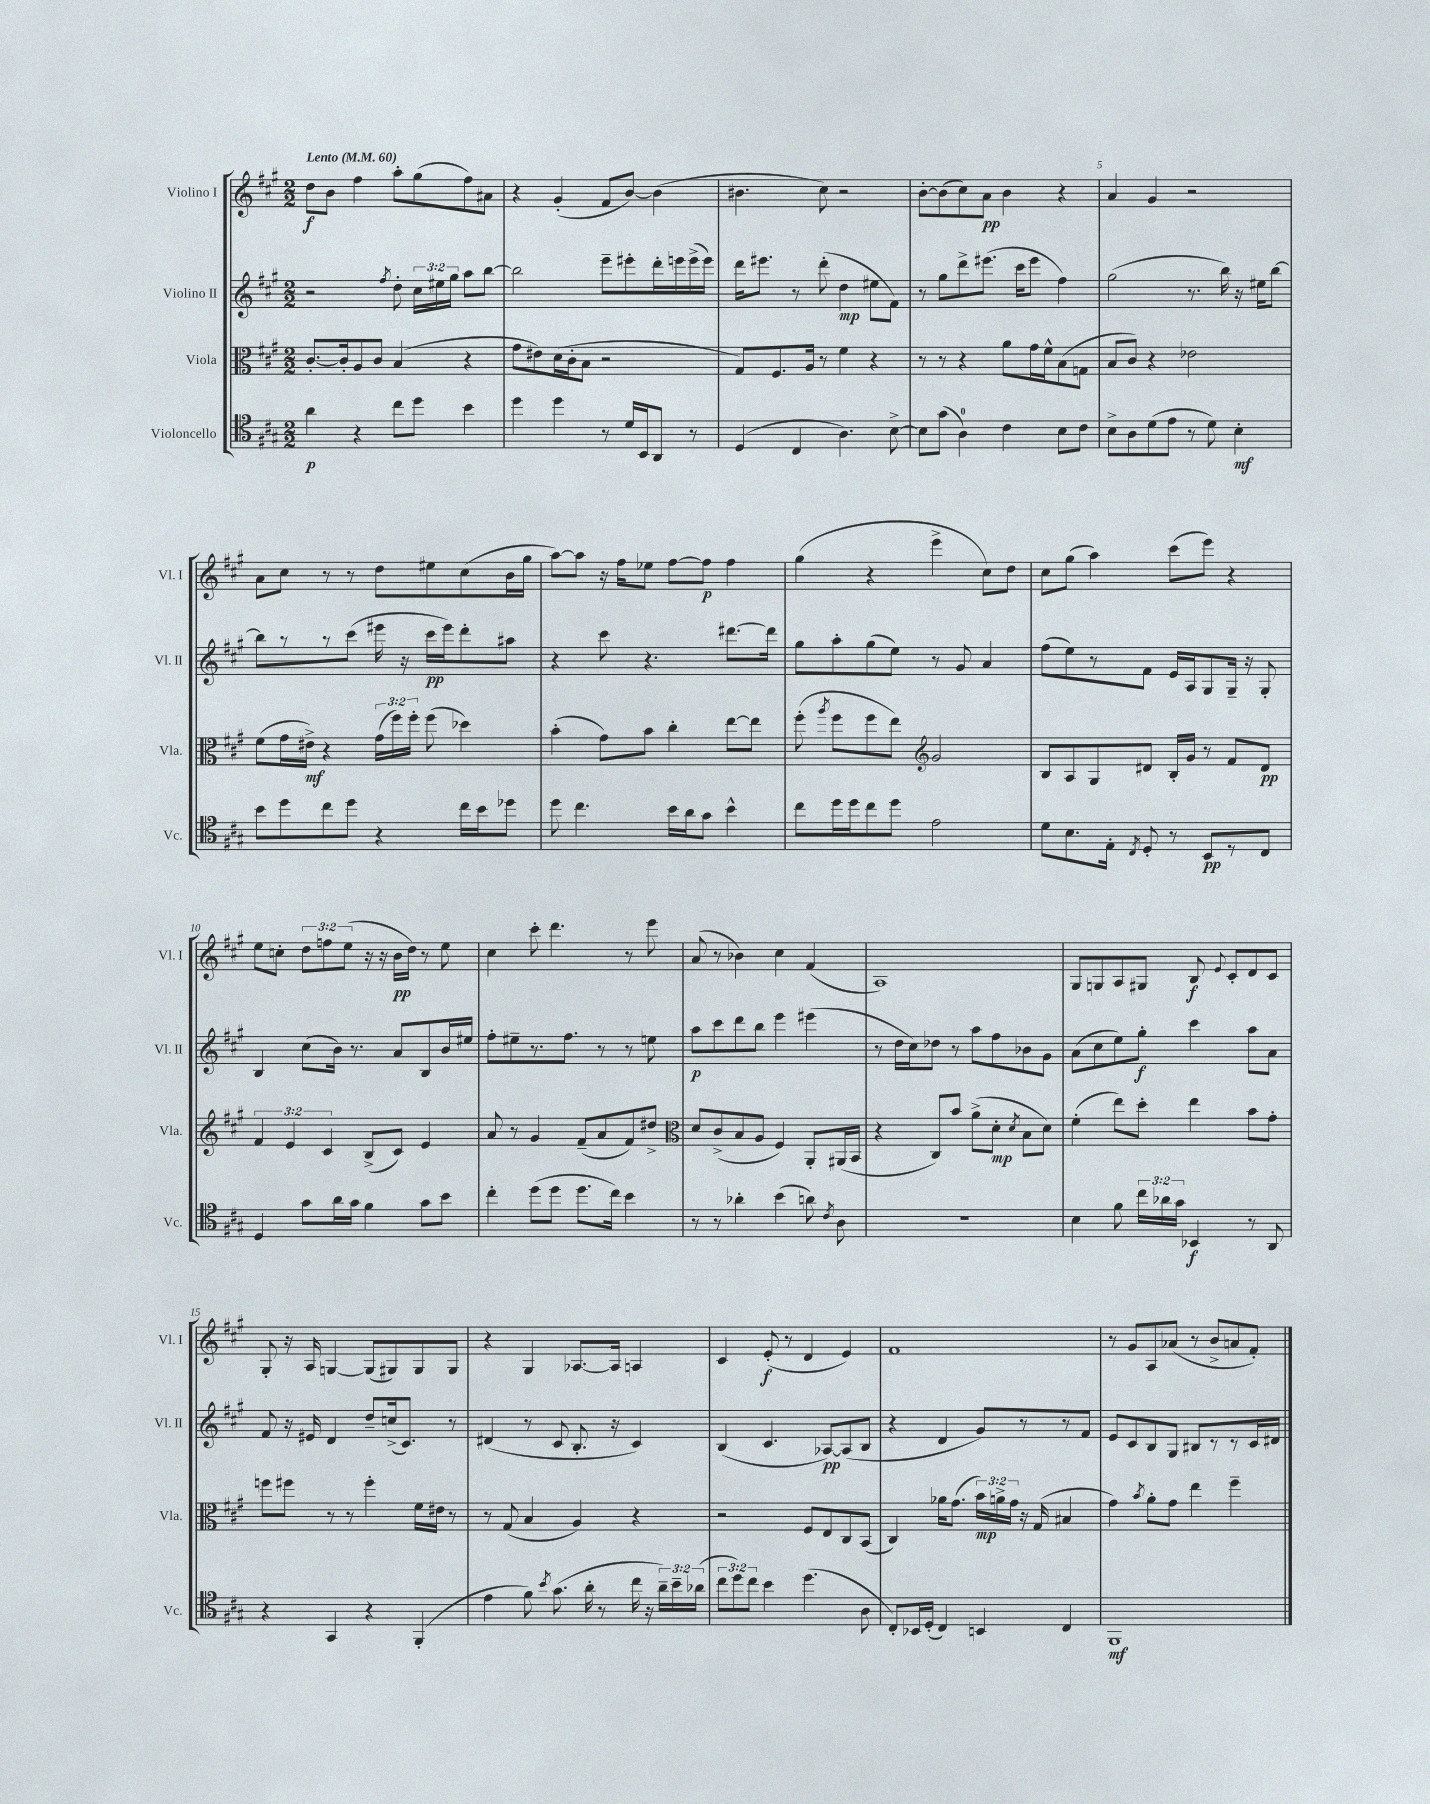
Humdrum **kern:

**kern	**dynam	**kern	**dynam	**kern	**dynam	**kern	**dynam
*part4	*part4	*part3	*part3	*part2	*part2	*part1	*part1
*staff4	*staff4	*staff3	*staff3	*staff2	*staff2	*staff1	*staff1
*I"Violoncello	*	*I"Viola	*	*I"Violino II	*	*I"Violino I	*
*I'Vc.	*	*I'Vla.	*	*I'Vl. II	*	*I'Vl. I	*
*clefC4	*	*clefC3	*	*clefG2	*	*clefG2	*
*k[f#c#g#]	*	*k[f#c#g#]	*	*k[f#c#g#]	*	*k[f#c#g#]	*
*M2/2	*	*M2/2	*	*M2/2	*	*M2/2	*
*MM60	*	*MM60	*	*MM60	*	*MM60	*
=1	=1	=1	=1	=1	=1	=1	=1
!	!	!	!	!	!	!LO:TX:a:B:t=Lento	!
4a\	p	[8.c#'/L	.	2r	.	8dd\L	f
.	.	.	.	.	.	8b\J	.
.	.	16c#'/k]	.	.	.	.	.
4r	.	8A/	.	.	.	4ff#\	.
.	.	8c#/J	.	.	.	.	.
.	.	.	.	8qff#/	.	.	.
8cc#\L	.	(4B/	.	8dd'\	.	8aa'\L	.
8dd\J	.	.	.	24cc#\LL	.	(8gg#\	.
.	.	.	.	24ee#X\	.	.	.
.	.	.	.	24gg#\JJ	.	.	.
4b\	.	4r	.	8aa\L	.	8ff#\)	.
.	.	.	.	[8bb\J	.	8a#X\J	.
=2	=2	=2	=2	=2	=2	=2	=2
4dd\	.	8g#\L	.	2bb\]	.	4r	.
.	.	8e#X\)	.	.	.	.	.
4dd\	.	(16d\L	.	.	.	(4g#'/	.
.	.	16c#'\J	.	.	.	.	.
.	.	8B\J	.	.	.	.	.
8r	.	2r	.	8eee~\L	.	8f#/L	.
16d/LL	.	.	.	8eee#X'\	.	[8b/J)	.
16BB/J	.	.	.	.	.	.	.
8AA/J	.	.	.	16ddd'\L	.	(4b\]	.
.	.	.	.	16eeen\	.	.	.
8r	.	.	.	(16eee^\	.	.	.
.	.	.	.	16eee\JJ)	.	.	.
=3	=3	=3	=3	=3	=3	=3	=3
(4D/	.	8G#/L)	.	16ddd\KL	.	4.b#X\	.
.	.	.	.	8.eee#X\J	.	.	.
.	.	8.F#/	.	.	.	.	.
4C#/	.	.	.	8r	.	.	.
.	.	16A/Jk	.	.	.	.	.
.	.	8r	.	(8ddd'\	.	8cc#\)	.
4.A\)	.	4f#\	.	4dd\	mp	2r	.
.	.	4r	.	8ee#X\L	.	.	.
[8B^\	.	.	.	8f#\J)	.	.	.
=4	=4	=4	=4	=4	=4	=4	=4
8B\L]	.	8r	.	8r	.	[8b'\L	.
(8g#\J	.	8r	.	8gg#\L	.	(8b\]	.
4A\)	.	4r	.	8ddd^\	.	8cc#\)	.
.	.	.	.	(8.eee#X\J	.	8a\J	pp
4c#\	.	8a\L	.	.	.	4b\	.
.	.	.	.	16ccc#\KL	.	.	.
.	.	16g#\L	.	8eee#\J	.	.	.
.	.	16f#^^\J	.	.	.	.	.
8B\L	.	(8B\	.	4ff#\)	.	4r	.
8c#\J	.	8Gn\J	.	.	.	.	.
=5	=5	=5	=5	=5	=5	=5	=5
8B^\L	.	8B/L	.	(2gg#\	.	4a/	.
8A\	.	8c#/J)	.	.	.	.	.
(8d\	.	4r	.	.	.	4g#/	.
8e\J	.	.	.	.	.	.	.
8r	.	2e-X\	.	8.r	.	2r	.
8d\)	.	.	.	.	.	.	.
.	.	.	.	16bb\)	.	.	.
4B'\	mf	.	.	16r	.	.	.
.	.	.	.	16ee#X\KL	.	.	.
.	.	.	.	[8bb\J	.	.	.
!!LO:LB:g=z
=6	=6	=6	=6	=6	=6	=6	=6
8b\L	.	(8f#\L	.	8bb\L]	.	8a\L	.
8dd\	.	16g#\L	.	8r	.	8cc#\J	.
.	.	16e#X^\JJ)	mf	.	.	.	.
8cc#\	.	4r	.	8r	.	8r	.
8dd\J	.	.	.	(8ccc#\J	.	8r	.
4r	.	(24g#\LL	.	16eee#X\	.	8dd\L	.
.	.	24ff#\)	.	.	.	.	.
.	.	.	.	16r	.	.	.
.	.	24ff#'\JJ	.	.	.	.	.
.	.	(8ff#\	.	16ccc#\LL	pp	8ee#X\	.
.	.	.	.	16eee#\J)	.	.	.
16cc#\LL	.	4dd-X\)	.	8ddd'\	.	(8cc#\	.
16b\J	.	.	.	.	.	.	.
8dd-X\J	.	.	.	8aa#X\J	.	16b\L	.
.	.	.	.	.	.	16gg#\JJ	.
=7	=7	=7	=7	=7	=7	=7	=7
8dd\	.	(4b'\	.	4r	.	[8aa\L)	.
4.cc#\	.	.	.	.	.	8aa\J]	.
.	.	8g#\L)	.	8ccc#\	.	16r	.
.	.	.	.	.	.	16ff#\KL	.
.	.	8b\J	.	4.r	.	8ee-X\J	.
16b\LL	.	4cc#'\	.	.	.	[8ff#\L	.
16a\J	.	.	.	.	.	.	.
8g#\J	.	.	.	.	.	8ff#\J]	p
4b^^\	.	[8ee\L	.	[8.ddd#X\L	.	4ff#\	.
.	.	8ee\J]	.	.	.	.	.
.	.	.	.	16ddd#\Jk]	.	.	.
=8	=8	=8	=8	=8	=8	=8	=8
8cc#\L	.	(8ff#'\	.	8gg#\L	.	(4gg#\	.
.	.	8qaa/	.	.	.	.	.
16dd\L	.	8ff#\L	.	8aa'\	.	.	.
16dd\J	.	.	.	.	.	.	.
8cc#\	.	8ff#\	.	(8gg#\	.	4r	.
8dd\J	.	8ee\J)	.	8ee\J)	.	.	.
*	*	*clefG2	*	*	*	*	*
2e\	.	2g#/	.	8r	.	4eee^\	.
.	.	.	.	8g#/	.	.	.
.	.	.	.	4a/	.	8cc#\L)	.
.	.	.	.	.	.	8dd\J	.
=9	=9	=9	=9	=9	=9	=9	=9
8d\L	.	8B/L	.	(8ff#\L	.	8cc#\L	.
8.B\	.	8A/	.	8ee\)	.	(8gg#\J	.
.	.	8G#/	.	8r	.	4aa\)	.
16E'\Jk	.	.	.	.	.	.	.
8qC#/	.	.	.	.	.	.	.
8D'/	.	8d#X/J	.	8f#\J	.	.	.
8r	.	16B'/LL	.	16e/LL	.	(8ccc#\L	.
.	.	16g#/JJ	.	16A/J	.	.	.
8BB/L	pp	8r	.	8G#/	.	8eee\J)	.
8r	.	8f#/L	.	16G#~/Jk	.	4r	.
.	.	.	.	16r	.	.	.
8C#/J	.	8d#/J	pp	8G#'/	.	.	.
!!LO:LB:g=z
=10	=10	=10	=10	=10	=10	=10	=10
4D/	.	6f#/	.	4B/	.	8ee\L	.
.	.	.	.	.	.	8ccn'\J	.
.	.	6e/	.	.	.	.	.
8g#\L	.	.	.	(8cc#\L	.	12dd\L	.
.	.	6c#/	.	.	.	12ffn\	.
16a\L	.	.	.	16b\Jk)	.	.	.
.	.	.	.	.	.	(12ee\J	.
16g#\JJ	.	.	.	8.r	.	.	.
4f#\	.	(8B^/L	.	.	.	16r	.
.	.	.	.	.	.	16r	.
.	.	8c#/J)	.	8a/L	.	16b\LL	pp
.	.	.	.	.	.	16dd\JJ)	.
8g#\L	.	4e/	.	8B/	.	8r	.
8b\J	.	.	.	16b/L	.	8ee\	.
.	.	.	.	16ee#X/JJ	.	.	.
=11	=11	=11	=11	=11	=11	=11	=11
4cc#'\	.	8a/	.	8ff#'\L	.	4cc#\	.
.	.	8r	.	8ee#X~\	.	.	.
(8dd\L	.	4g#/	.	8.r	.	8ccc#'\	.
8dd\J	.	.	.	.	.	4.ddd\	.
.	.	.	.	8.ff#\J	.	.	.
8.dd\L	.	(8f#~/L	.	.	.	.	.
.	.	8a/	.	8r	.	.	.
16cc#\Jk)	.	.	.	.	.	.	.
4b\	.	8f#/)	.	8r	.	8r	.
.	.	8dd#X^/J	.	8een\	.	8eee\	.
=12	=12	=12	=12	=12	=12	=12	=12
*	*	*clefC3	*	*	*	*	*
8r	.	8d/L	.	8aa\L	p	(8a/	.
8r	.	(8c#^/	.	8ccc#\	.	8r	.
4a-X'\	.	8B/	.	8ddd\	.	4b-X\)	.
.	.	8A/J	.	8bb\J	.	.	.
(4b\	.	4F#/)	.	4eee\	.	4cc#\	.
8an\)	.	8AA'/L	.	(4eee#X\	.	(4f#/	.
8qc#/	.	.	.	.	.	.	.
8A\	.	(16AA#X/L	.	.	.	.	.
.	.	16BB/JJ	.	.	.	.	.
=13	=13	=13	=13	=13	=13	=13	=13
1r	.	4r	.	8r	.	1A)	.
.	.	.	.	16dd\LL	.	.	.
.	.	.	.	16cc#\J)	.	.	.
.	.	8C#/L)	.	8dd-X\J	.	.	.
.	.	8b/J	.	8r	.	.	.
.	.	(8a^\L	.	8aa\L	.	.	.
.	.	8d'\J	mp	8ff#\	.	.	.
.	.	8qd/	.	.	.	.	.
.	.	8B\L	.	8b-X\	.	.	.
.	.	8d\J)	.	8g#\J	.	.	.
=14	=14	=14	=14	=14	=14	=14	=14
4B\	.	(4f#'\	.	(8a\L	.	8G#/L	.
.	.	.	.	8cc#\	.	8Gn/	.
8f#\	.	8ee\L)	.	8ee\)	.	8A/	.
24cc#\LL	.	8dd'\J	.	8gg#'\J	f	8G#X/J	.
24a-X\	.	.	.	.	.	.	.
24g#\JJ	.	.	.	.	.	.	.
4BB-X/	f	4ee\	.	4ccc#\	.	8B/	f
.	.	.	.	.	.	8qqe/	.
.	.	.	.	.	.	8c#'/L	.
8r	.	8b\L	.	8aa\L	.	8d/	.
8AA/	.	8g#'\J	.	8a\J	.	8c#/J	.
!!LO:LB:g=z
=15	=15	=15	=15	=15	=15	=15	=15
4r	.	8ffn\L	.	8f#/	.	8G#'/	.
.	.	8ff#X\J	.	16r	.	16r	.
.	.	.	.	16e#X/	.	16A/	.
4GG#/	.	8r	.	4d/	.	[4Gn/	.
.	.	8r	.	.	.	.	.
4r	.	4ff#'\	.	8dd~/L	.	(8G/L]	.
.	.	.	.	(16ccn^/k	.	8G#X/)	.
.	.	.	.	8.c#/J)	.	.	.
(4FF#'/	.	16f#\LL	.	.	.	8G#/	.
.	.	16e#X\JJ	.	.	.	.	.
.	.	8r	.	8r	.	8G#/J	.
=16	=16	=16	=16	=16	=16	=16	=16
4e\	.	8r	.	(4d#X/	.	4r	.
.	.	(8G#/	.	.	.	.	.
8f#\)	.	4B/	.	8r	.	4G#/	.
8qb/	.	.	.	.	.	.	.
(8.g#\	.	.	.	8c#/	.	.	.
.	.	4A/)	.	8.B'/	.	[8.A-X/L	.
16a'\	.	.	.	.	.	.	.
8r	.	.	.	.	.	.	.
.	.	.	.	16r	.	16A-/Jk]	.
16cc#\	.	4r	.	4c#/)	.	4An/	.
16r	.	.	.	.	.	.	.
24a~\LL)	.	.	.	.	.	.	.
24b~\	.	.	.	.	.	.	.
(24a-X\JJ	.	.	.	.	.	.	.
=17	=17	=17	=17	=17	=17	=17	=17
12cc#\L	.	2r	.	(4B/	.	4c#/	.
12dd\)	.	.	.	.	.	.	.
12cc#\J	.	.	.	.	.	.	.
4b\	.	.	.	4.c#/	.	(8e'/	f
.	.	.	.	.	.	8r	.
(4.dd\	.	8F#/L	.	.	.	4d/	.
.	.	8E/	.	[8A-X/L)	pp	.	.
.	.	8C#/	.	(8A-/]	.	4e/)	.
8A\	.	(8BB/J	.	8B/J	.	.	.
=18	=18	=18	=18	=18	=18	=18	=18
8C#'/L)	.	4C#/)	.	4r	.	1f#	.
16BB-X/L	.	.	.	.	.	.	.
(16D'/JJ	.	.	.	.	.	.	.
4C#/)	.	16a-X\KL	.	4d/	.	.	.
.	.	(8.g#\J	.	.	.	.	.
4BBn/	.	24b\LL)	mp	8g#/L)	.	.	.
.	.	24an^\	.	.	.	.	.
.	.	24g#\JJ	.	.	.	.	.
.	.	16r	.	8r	.	.	.
.	.	(16G#/	.	.	.	.	.
4C#/	.	4B#X/	.	8r	.	.	.
.	.	.	.	8f#/J	.	.	.
=19	=19	=19	=19	=19	=19	=19	=19
1FF#	mf	4g#\)	.	8e/L	.	8r	.
.	.	.	.	8c#/	.	8g#/L	.
.	.	8qb/	.	.	.	.	.
.	.	8a'\L	.	8B/	.	8A/	.
.	.	8g#\J	.	8G#/J	.	(8a-X/J	.
.	.	4ee\	.	8B#X/L	.	8r	.
.	.	.	.	8r	.	8b^/L	.
.	.	4ff#~\	.	8r	.	8an/	.
.	.	.	.	16c#/L	.	8f#'/J)	.
.	.	.	.	16d#X/JJ	.	.	.
==	==	==	==	==	==	==	==
*-	*-	*-	*-	*-	*-	*-	*-
